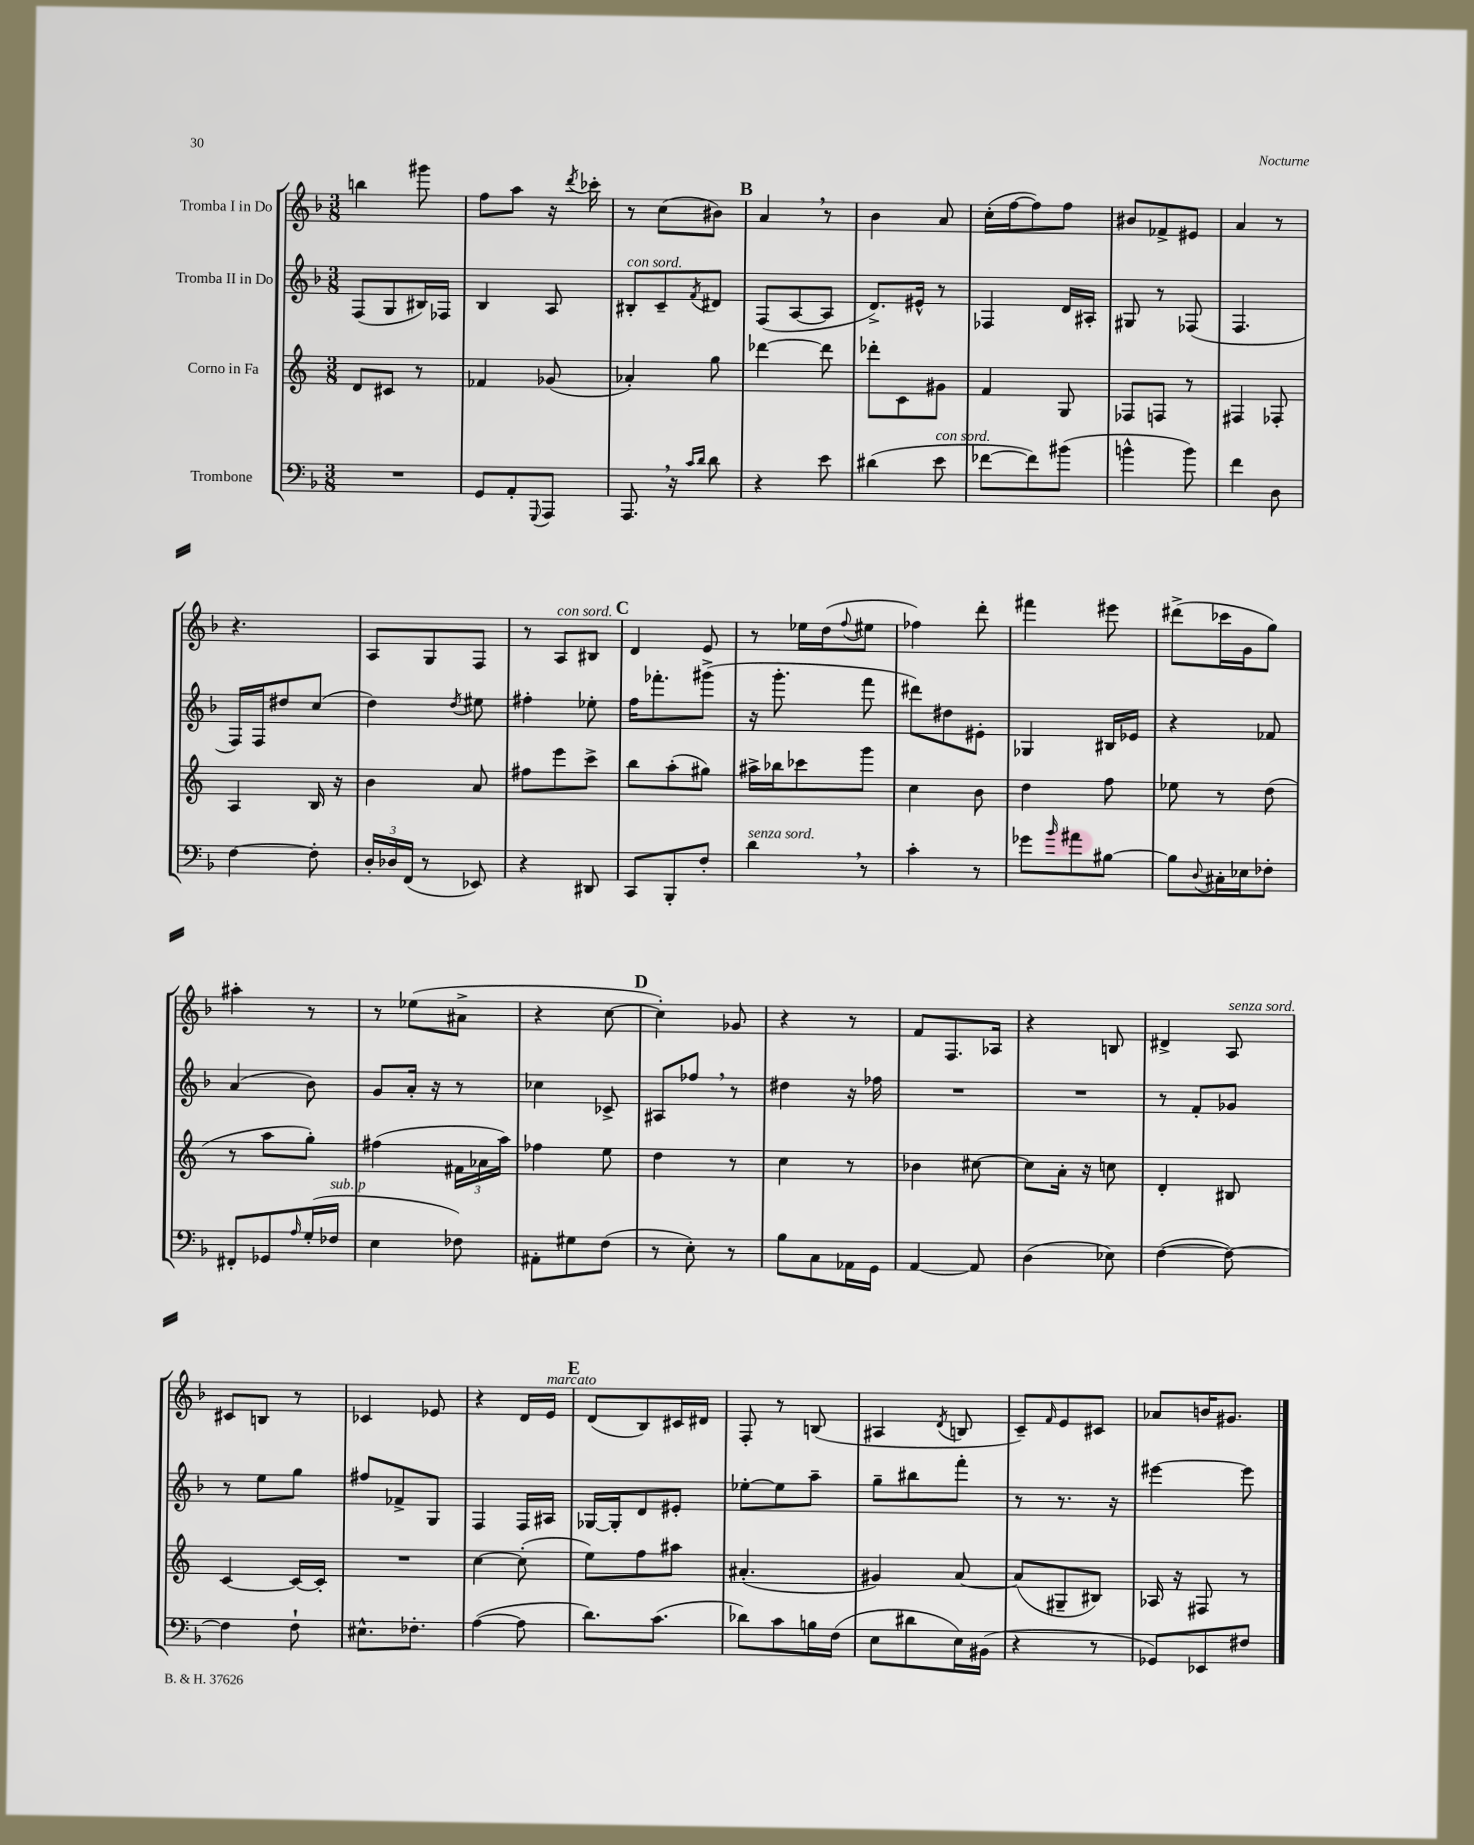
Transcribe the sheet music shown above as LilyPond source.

<<
\new StaffGroup <<
\new Staff = "s0" \with { instrumentName = "Tromba I in Do" } {
    \clef treble \key f \major \numericTimeSignature \time 3/8
    b''4 gis'''8 |
    f''8 a''8 r16 \acciaccatura { d'''8 } ces'''16-. |
    r8 c''8( bis'8) |
    \mark \markup { \bold "B" } a'4 \breathe r8 |
    bes'4 a'8 |
    c''16-.( f''16~ f''8) f''8 |
    bis'8 fes'8-> eis'8 |
    a'4 r8 |
    r4. |
    a8 g8 f8 |
    r8 a8^\markup { \italic "con sord." } bis8 |
    \mark \markup { \bold "C" } d'4 e'8 |
    r8 ees''16 d''16( \appoggiatura { f''8 } eis''8 |
    fes''4) d'''8-. |
    fis'''4 eis'''8 |
    dis'''8->( ces'''16 g'16 g''8) |
    ais''4-. r8 |
    r8 ees''8( ais'8-> |
    r4 c''8~ |
    \mark \markup { \bold "D" } c''4-.) ges'8 |
    r4 r8 |
    f'8 f8. aes16 |
    r4 b8 |
    dis'4-> a8^\markup { \italic "senza sord." } |
    cis'8 b8 r8 |
    ces'4 ees'8 |
    r4 d'16 e'16^\markup { \italic "marcato" } |
    \mark \markup { \bold "E" } d'8( bes8) cis'16 dis'16 |
    f8-. r8 b8( |
    ais4 \acciaccatura { d'8 } b8 |
    c'8--) \grace { f'16 } e'8 cis'8 |
    aes'8 b'16 gis'8. \bar "|." |
}
\new Staff = "s1" \with { instrumentName = "Tromba II in Do" } {
    \clef treble \key f \major \numericTimeSignature \time 3/8
    f8( g8 bis16) fes16 |
    bes4 a8 |
    bis8-.^\markup { \italic "con sord." } c'8-- \acciaccatura { f'8 } dis'8 |
    \mark \markup { \bold "B" } f8( a8~ a8 |
    d'8.->) eis'16-^ r8 |
    fes4 d'16 ais16-. |
    gis8 r8 fes8( |
    f4. |
    f16) f16 dis''8 c''8( |
    d''4) \acciaccatura { d''8 } eis''8 |
    fis''4-. ees''8-. |
    \mark \markup { \bold "C" } f''16 fes'''8.-. gis'''8->( |
    r16 g'''8.-. f'''8 |
    dis'''8) dis''8 eis'8-. |
    ges4 bis16 ees'16 |
    r4 fes'8 |
    a'4( bes'8) |
    g'8 a'16-. r16 r8 |
    ces''4 ces'8-> |
    \mark \markup { \bold "D" } ais8 fes''8 \breathe r8 |
    dis''4 r16 fes''16 |
    R4. |
    R4. |
    r8 f'8-. ges'8 |
    r8 e''8 g''8 |
    fis''8 fes'8-> g8 |
    f4 f16 ais16 |
    \mark \markup { \bold "E" } ges16~ ges16-. d'8 eis'8-. |
    ees''8~-. ees''8 a''8-- |
    g''8-- bis''8 f'''8-. |
    r8 r8. r16 |
    eis'''4~ eis'''8 \bar "|." |
}
\new Staff = "s2" \with { instrumentName = "Corno in Fa" } {
    \clef treble \key c \major \numericTimeSignature \time 3/8
    d'8 cis'8 r8 |
    fes'4 ges'8( |
    aes'4-.) g''8 |
    \mark \markup { \bold "B" } des'''4~ des'''8 |
    des'''8-. c'8 gis'8 |
    f'4 g8 |
    fes8 f8 r8 |
    fis4 fes8-. |
    a4 b16 r16 |
    b'4 a'8 |
    fis''8 e'''8 c'''8-> |
    \mark \markup { \bold "C" } b''8 a''8-.( gis''8) |
    ais''16-> bes''16 ces'''8 g'''8 |
    c''4 b'8 |
    d''4 f''8 |
    ees''8 r8 d''8( |
    r8 a''8 g''8-.) |
    fis''4( \tuplet 3/2 { fis'16 aes'16 a''16) } |
    fes''4 e''8 |
    \mark \markup { \bold "D" } d''4 r8 |
    c''4 r8 |
    bes'4 cis''8~ |
    cis''8 a'16-. r16 c''8 |
    d'4-. bis8 |
    c'4~ c'16~ c'16-. |
    R4. |
    c''4~ c''8-.( |
    \mark \markup { \bold "E" } e''8) f''8 ais''8 |
    ais'4.-.( |
    gis'4) a'8~ |
    a'8( gis8-- bis8) |
    aes16 r16 fis8 r8 \bar "|." |
}
\new Staff = "s3" \with { instrumentName = "Trombone" } {
    \clef bass \key f \major \numericTimeSignature \time 3/8
    R4. |
    g,8 a,8-. \appoggiatura { g,,8 } a,,8 |
    a,,8. \breathe r16 \grace { c'16 d'16 } d'8 |
    \mark \markup { \bold "B" } r4 e'8 |
    dis'4( e'8^\markup { \italic "con sord." } |
    fes'8~ fes'8) bis'8( |
    b'4-^ b'8) |
    f'4 d8 |
    f4~ f8-. |
    \tuplet 3/2 { d16-. des16 f,16( } r8 ees,8) |
    r4 dis,8 |
    \mark \markup { \bold "C" } c,8 bes,,8-. f8-. |
    d'4^\markup { \italic "senza sord." } \breathe r8 |
    c'4-. r8 |
    ges'8 \grace { bes'16 } ais'8 bis8~ |
    bis8 \appoggiatura { d8 } cis16-. ees16 fes8-. |
    fis,8-. ges,8 \grace { a16 } g16-.( fes16^\markup { \italic "sub. p" } |
    e4 fes8) |
    ais,8-. gis8 f8( |
    \mark \markup { \bold "D" } r8 e8-.) r8 |
    bes8 c8 aes,16 g,16 |
    a,4~ a,8 |
    d4( ees8) |
    f4~( f8~) |
    f4 f8-! |
    eis8.-^ fes8.-. |
    a4~( a8 |
    \mark \markup { \bold "E" } d'8.) c'8.( |
    des'8) c'8 b16 f16( |
    e8 dis'8 e16) bis,16( |
    r4 r8 |
    ges,8) ees,8 fis8 \bar "|." |
}
>>
>>
\layout { \context { \Score \remove "Bar_number_engraver" } }
